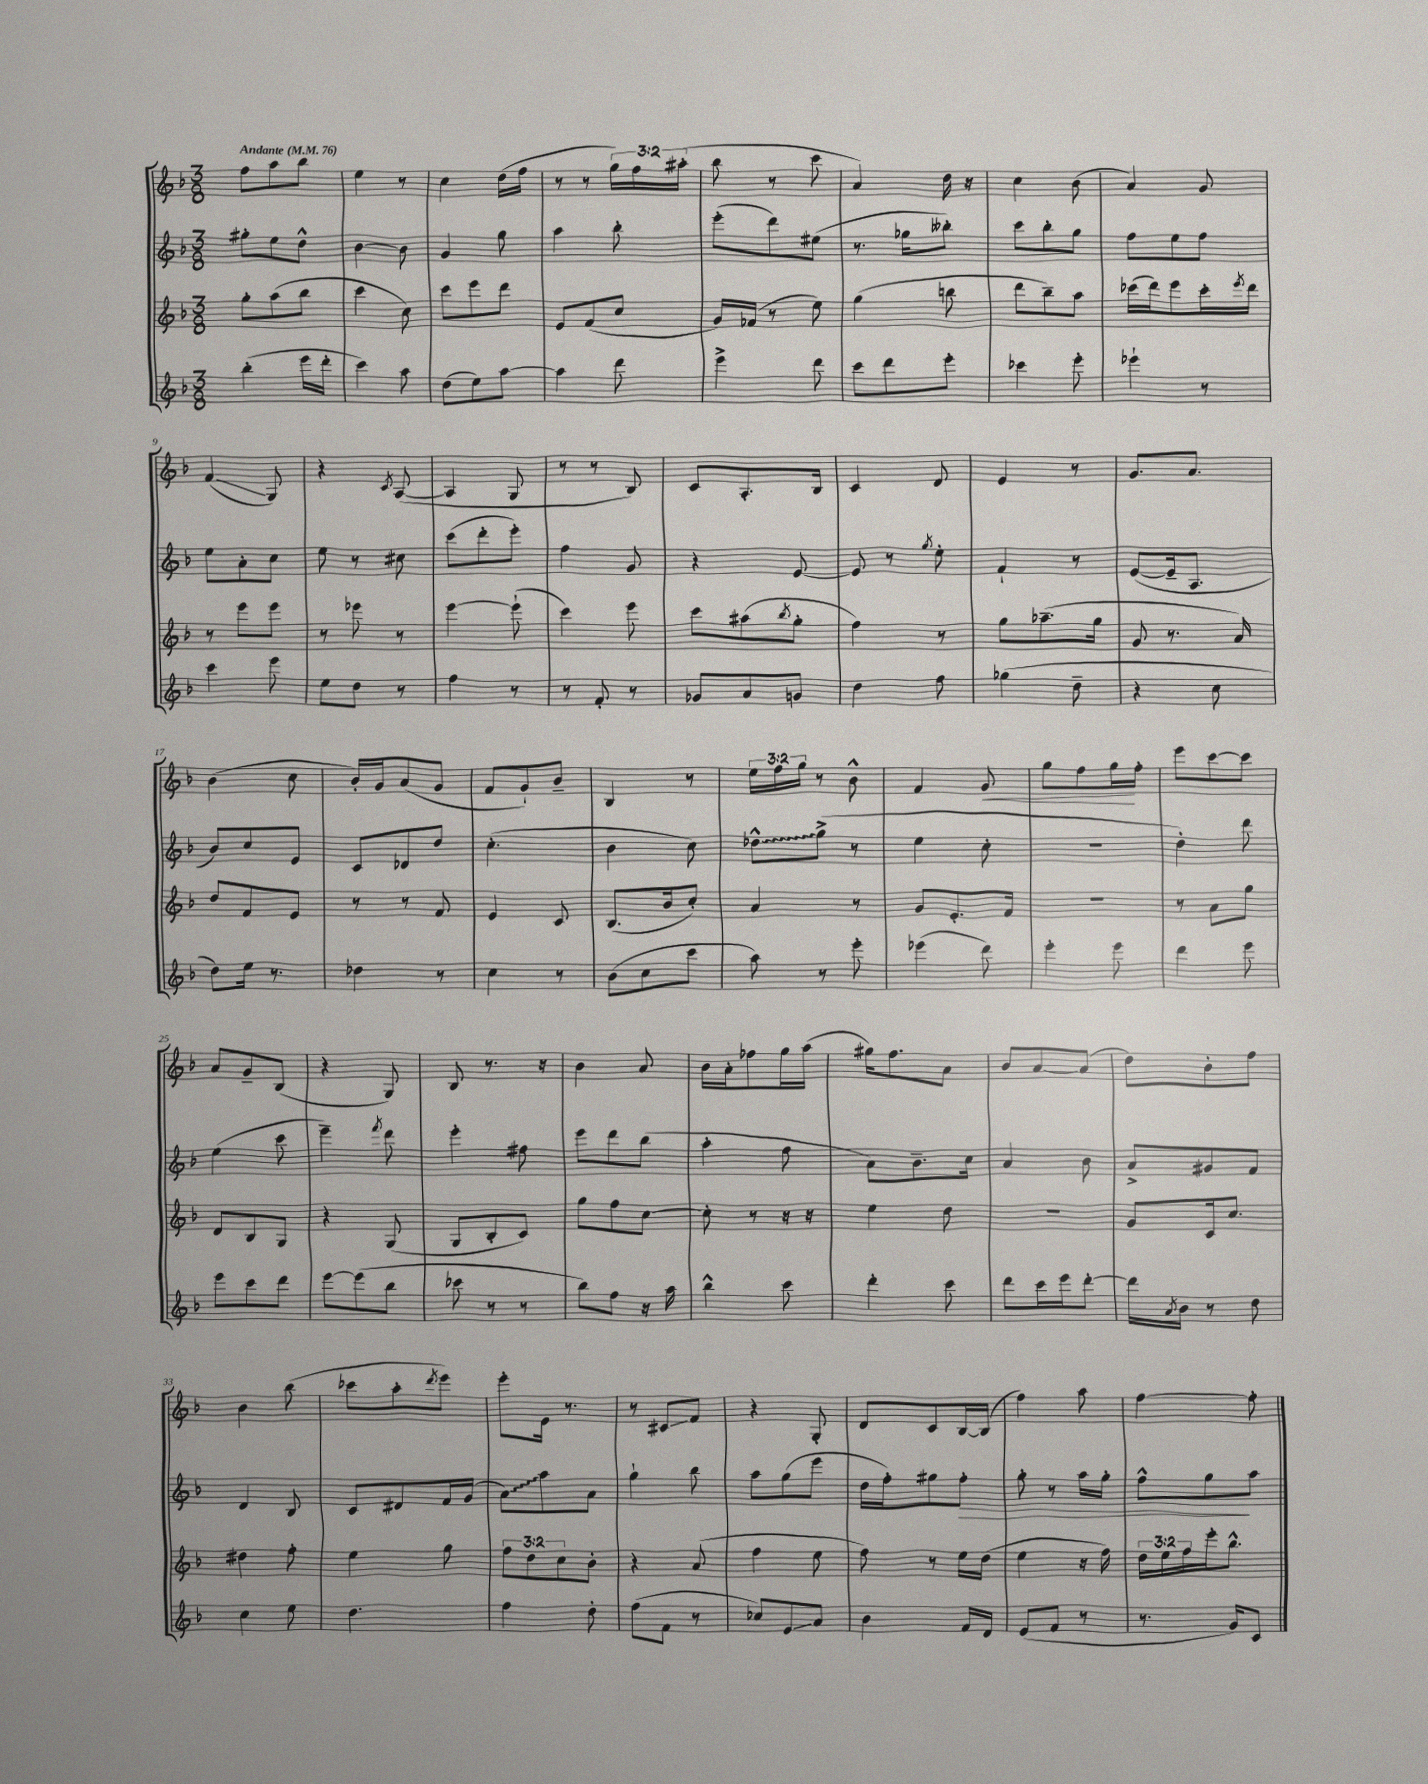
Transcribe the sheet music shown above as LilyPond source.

<<
\new StaffGroup <<
\new Staff = "s0" {
    \clef treble \key f \major \numericTimeSignature \time 3/8 \override Staff.TupletNumber.text = #tuplet-number::calc-fraction-text \tempo "Andante" 4 = 76
    f''8 a''8 bes''8 |
    e''4 r8 |
    c''4 d''16( f''16 |
    r8 r8 \tuplet 3/2 { g''16) f''16 ais''16-.( } |
    bes''8 r8 c'''8 |
    a'4) d''16 r16 |
    c''4 bes'8( |
    a'4) g'8 |
    f'4\glissando( g8) |
    r4 \acciaccatura { c'8 } a8~( |
    a4 g8 |
    r8 r8 bes8) |
    c'8 a8.-. bes16 |
    c'4 d'8 |
    e'4 r8 |
    g'8. a'8. |
    bes'4( c''8 |
    bes'16-.) g'16 a'8( g'8 |
    f'8 g'8-!) bes'8-- |
    bes4 r8 |
    \tuplet 3/2 { e''16 f''16 g''16 } r8 bes'8-^ |
    f'4 g'8\< |
    g''8 f''8 g''16\! f''16-. |
    e'''8 c'''8~ c'''8 |
    a'8 g'8-- bes8( |
    r4 g8) |
    bes8 r8. r16 |
    bes'4 a'8 |
    bes'16 a'16-. fes''8 g''16 a''16( |
    gis''16) f''8. a'8 |
    bes'8 a'8~ a'8( |
    d''8) bes'8-. f''8 |
    bes'4 bes''8( |
    ces'''8 a''8-. \acciaccatura { d'''8 } e'''8) |
    e'''8-. e'16 r8. |
    r8 cis'8\glissando f'8 |
    r4 g8-. |
    d'8 c'8 bes16~ bes16( |
    f''4) a''8 |
    f''4~ f''8-. \bar "|." |
}
\new Staff = "s1" {
    \clef treble \key f \major \numericTimeSignature \time 3/8
    gis''8-. e''8 d''8-^ |
    bes'4~ bes'8 |
    g'4 g''8 |
    a''4 bes''8-. |
    e'''8-.( d'''8) eis''8( |
    r8. ges''16 beses''8-.) |
    c'''8 bes''8-. g''8 |
    f''8 e''8 f''8 |
    e''8 a'8-. c''8 |
    e''8 r8 cis''8 |
    c'''8( d'''8-. e'''8-.) |
    f''4 g'8 |
    r4 e'8~ |
    e'8 r8 \acciaccatura { g''8 } e''8-. |
    f'4-! r8 |
    e'8~( e'16-- a8. |
    bes'8) c''8 e'8 |
    c'8 des'8 d''8 |
    c''4.-.( |
    bes'4 c''8) |
    \once \override Glissando.style = #'zigzag des''8-^\glissando g''8->( r8 |
    e''4 c''8-. |
    R4. |
    d''4-.) d'''8 |
    e''4( c'''8 |
    e'''4--) \acciaccatura { f'''8 } d'''8 |
    e'''4-. fis''8 |
    e'''8 d'''8 bes''8( |
    a''4-. f''8 |
    a'8) bes'8.-- c''16 |
    a'4 bes'8 |
    a'8-> gis'8 f'8 |
    d'4 bes8 |
    c'8 dis'8 f'16 g'16( |
    \once \override Glissando.style = #'zigzag a'8\glissando) a''8 a'8 |
    g''4-! bes''8 |
    a''8 g''8( e'''8 |
    d''16 f''16-.) gis''8 f''8-.\> |
    g''8-. r8 a''16 g''16-. |
    f''8-^ g''8\! a''8 \bar "|." |
}
\new Staff = "s2" {
    \clef treble \key f \major \numericTimeSignature \time 3/8 \override Staff.TupletNumber.text = #tuplet-number::calc-fraction-text
    g''8-. a''8( bes''8 |
    c'''4 c''8) |
    c'''8 e'''8 d'''8 |
    e'8 f'8( c''8 |
    g'16) fes'16( r8 e''8) |
    g''4( b''8 |
    d'''8 bes''8--) a''8 |
    ces'''16( d'''16) e'''8 ces'''16-. \acciaccatura { e'''8 } d'''16 |
    r8 e'''8 e'''8 |
    r8 ees'''8 r8 |
    e'''4~ e'''8-!( |
    c'''4) e'''8 |
    c'''8 ais''8( \acciaccatura { bes''8 } g''8-. |
    f''4) r8 |
    g''8 aes''8.--( g''16 |
    g'8 r8. a'16) |
    d''8 f'8 e'8 |
    r8 r8 f'8 |
    e'4 c'8 |
    bes8.( bes'16 c''8-.) |
    a'4 r8 |
    g'8 e'8.-. f'16 |
    R4. |
    r8 a'8 g''8 |
    d'8 bes8 g8 |
    r4 g8( |
    g8 bes8-. c'8) |
    g''8 f''8 c''8~ |
    c''8-. r8 r16 r16 |
    e''4 d''8 |
    R4. |
    g'8 c'16 c''8. |
    dis''4 f''8-. |
    e''4 g''8 |
    \tuplet 3/2 { f''8 d''8 c''8 } bes'8-. |
    r4 a'8( |
    f''4 e''8 |
    f''8) r8 e''16 d''16( |
    e''4 r16 f''16) |
    \tuplet 3/2 { d''16 e''16 f''16 } e'''16-. bes''8.-^ \bar "|." |
}
\new Staff = "s3" {
    \clef treble \key f \major \numericTimeSignature \time 3/8
    bes''4-.( e'''16 d'''16-. |
    c'''4) a''8 |
    d''8( e''8) a''8~ |
    a''4 d'''8 |
    e'''4-> d'''8 |
    c'''8 d'''8 e'''8-. |
    ces'''4 e'''8-. |
    ees'''4-! r8 |
    c'''4 e'''8 |
    e''8 d''8 r8 |
    f''4 r8 |
    r8 f'8-. r8 |
    ges'8 a'8 g'8 |
    d''4 f''8 |
    ges''4( d''8-- |
    r4 c''8 |
    d''8) e''16 r8. |
    des''4 r8 |
    c''4 r8 |
    bes'8( c''8 c'''8 |
    a''8) r8 e'''8-. |
    ees'''4( d'''8) |
    e'''4-. e'''8 |
    d'''4 e'''8 |
    e'''8 c'''8 d'''8 |
    e'''8~ e'''8( bes''8 |
    ces'''8 r8 r8 |
    bes''8) f''8 r16 a''16 |
    bes''4-^ c'''8 |
    d'''4-. c'''8 |
    d'''8 c'''16 e'''16 d'''8~-. |
    d'''16 \acciaccatura { a'8 } bes'16 r8 d''8 |
    c''4 e''8 |
    d''4. |
    f''4 d''8-. |
    f''8( f'8 r8 |
    ces''8) e'8\glissando a'8 |
    bes'4 f'16 d'16 |
    e'8( f'8 r8 |
    r8. g'16) c'8 \bar "|." |
}
>>
>>
